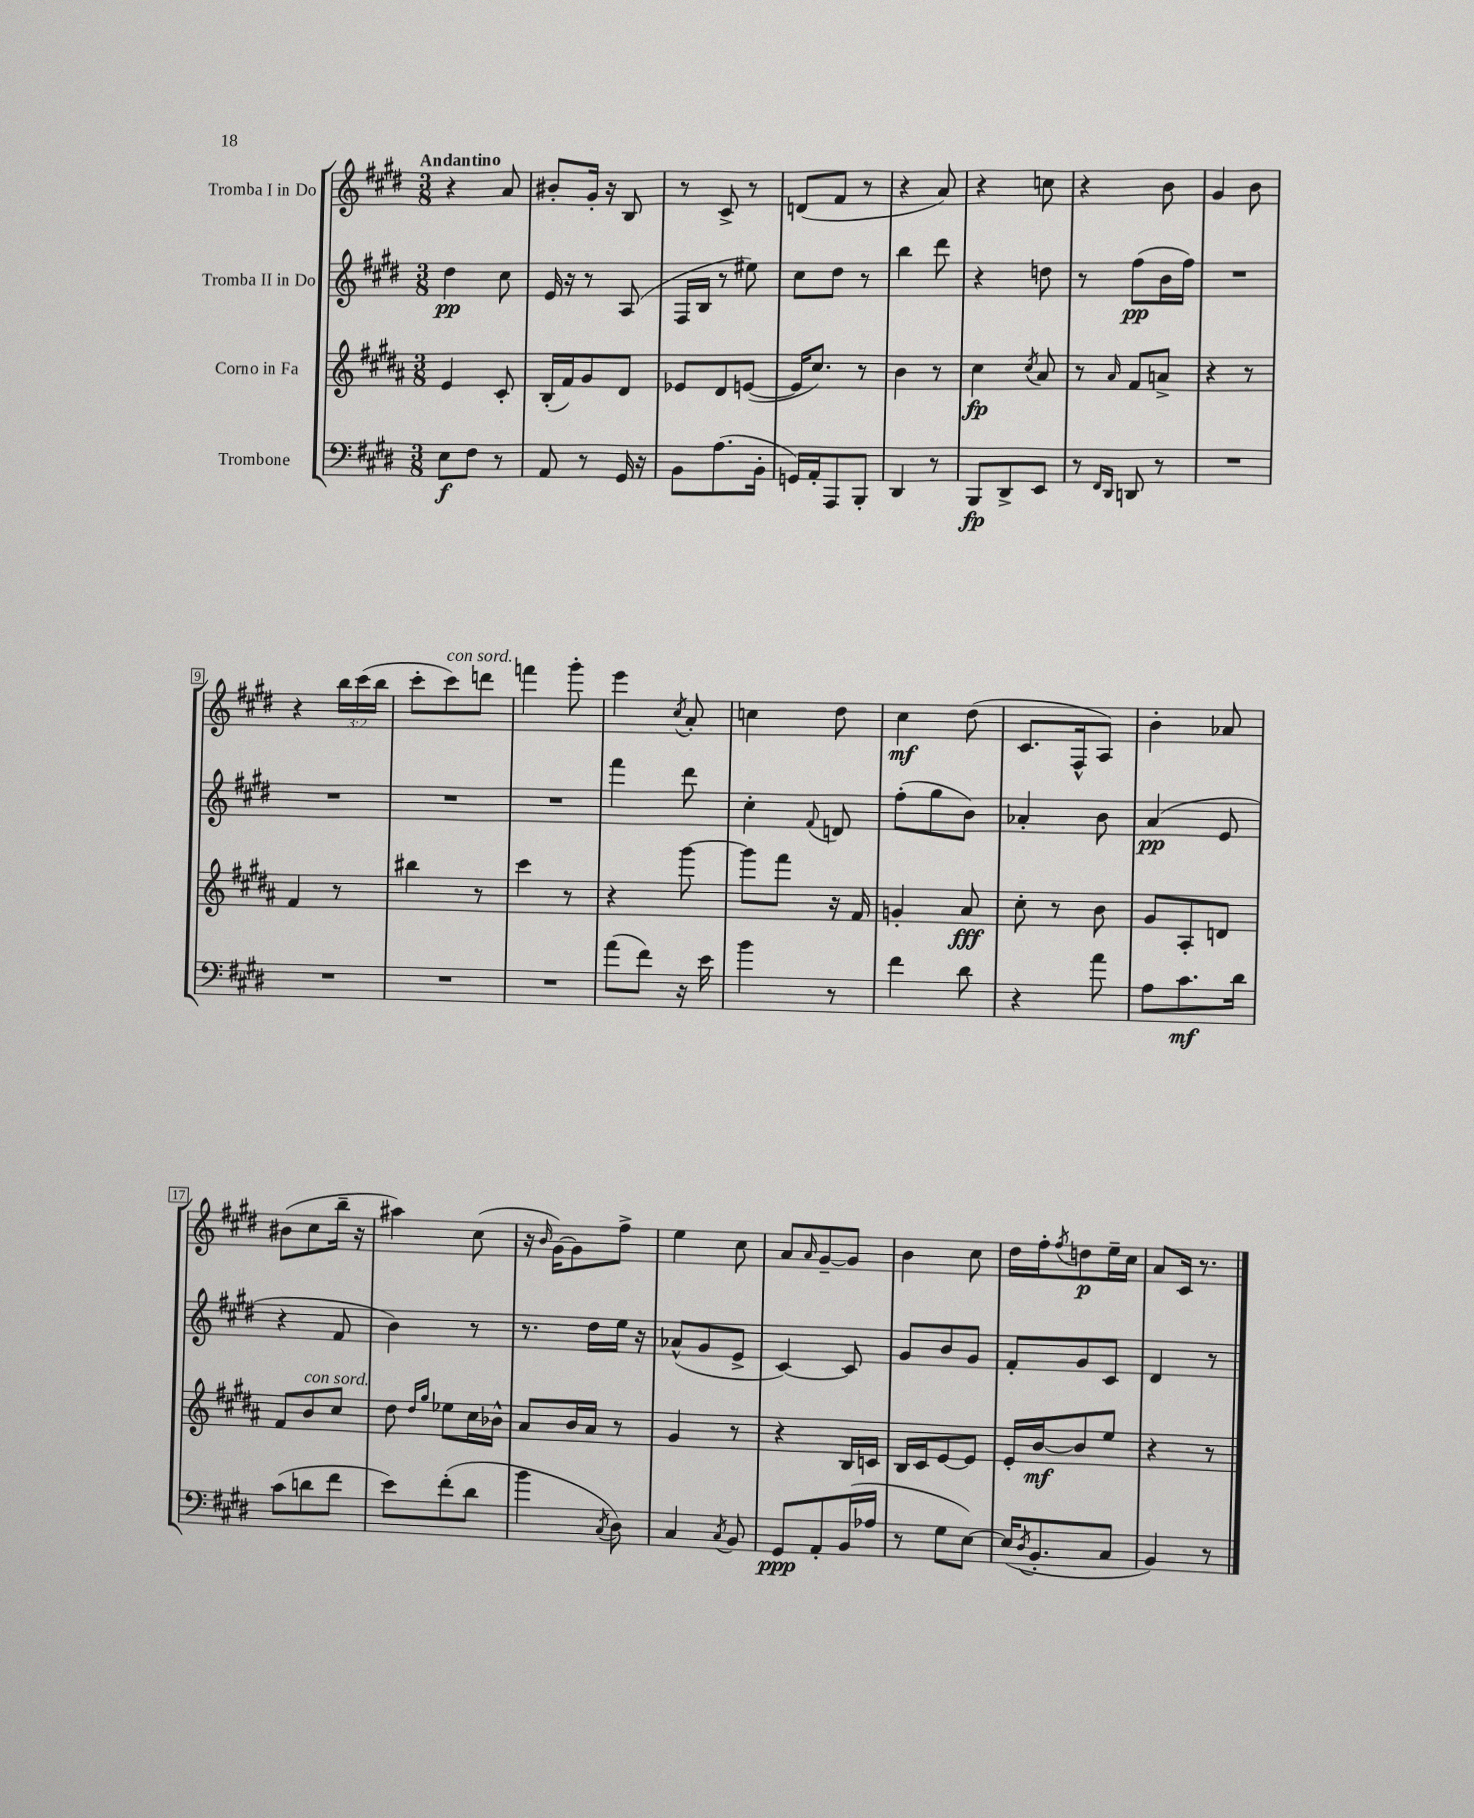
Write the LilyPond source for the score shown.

<<
\new StaffGroup <<
\new Staff = "s0" \with { instrumentName = "Tromba I in Do" } {
    \clef treble \key e \major \numericTimeSignature \time 3/8 \override Staff.TupletNumber.text = #tuplet-number::calc-fraction-text \tempo "Andantino"
    r4 a'8 |
    bis'8-. gis'16-. r16 b8 |
    r8 cis'8-> r8 |
    d'8( fis'8 r8 |
    r4 a'8) |
    r4 c''8 |
    r4 b'8 |
    gis'4 b'8 |
    r4 \tuplet 3/2 { b''16 cis'''16( b''16 } |
    cis'''8-. cis'''8^\markup { \italic "con sord." }) d'''8 |
    f'''4 gis'''8-. |
    e'''4 \acciaccatura { cis''8 } a'8-. |
    c''4 dis''8 |
    cis''4\mf dis''8( |
    cis'8. fis16-^ a8) |
    b'4-. aes'8 |
    bis'8( cis''8 b''16-- r16 |
    ais''4) cis''8( |
    r16 \grace { b'16 } gis'16~) gis'8 fis''8-> |
    e''4 cis''8 |
    a'8 \grace { a'16 } gis'8~-- gis'8 |
    b'4 cis''8 |
    dis''16 fis''16-. \acciaccatura { fis''8 } d''8\p e''16-- cis''16 |
    a'8 cis'16 r8. \bar "|." |
}
\new Staff = "s1" \with { instrumentName = "Tromba II in Do" } {
    \clef treble \key e \major \numericTimeSignature \time 3/8
    dis''4\pp cis''8 |
    e'16 r16 r8 a8( |
    fis16 b16 r8 eis''8) |
    cis''8 dis''8 r8 |
    b''4 dis'''8 |
    r4 d''8 |
    r8 fis''8\pp( b'16 fis''16) |
    R4. |
    R4. |
    R4. |
    R4. |
    fis'''4 dis'''8 |
    cis''4-. \appoggiatura { fis'8 } d'8 |
    fis''8-.( gis''8 b'8) |
    aes'4-. b'8 |
    a'4\pp( e'8 |
    r4 fis'8 |
    b'4) r8 |
    r8. dis''16 e''16 r16 |
    aes'8-^( gis'8 e'8-> |
    cis'4~) cis'8 |
    gis'8 b'8 gis'8 |
    fis'8-. gis'8 cis'8 |
    dis'4 r8 \bar "|." |
}
\new Staff = "s2" \with { instrumentName = "Corno in Fa" } {
    \clef treble \key b \major \numericTimeSignature \time 3/8
    e'4 cis'8-. |
    b16-.( fis'16) gis'8 dis'8 |
    ees'8 dis'8 e'8~( |
    e'16 cis''8.) r8 |
    b'4 r8 |
    cis''4\fp \acciaccatura { cis''8 } ais'8 |
    r8 \grace { ais'16 } fis'8 a'8-> |
    r4 r8 |
    fis'4 r8 |
    bis''4 r8 |
    cis'''4 r8 |
    r4 gis'''8~ |
    gis'''8 fis'''8 r16 fis'16 |
    g'4-. ais'8\fff |
    cis''8-. r8 b'8 |
    gis'8 ais8-. d'8 |
    fis'8 b'8^\markup { \italic "con sord." } cis''8 |
    dis''8 \grace { dis''16 gis''16 } ees''8 cis''16 bes'16-^ |
    ais'8 b'16 ais'16 r8 |
    gis'4 r8 |
    r4 b16 c'16 |
    b16 cis'16 e'8~ e'8 |
    e'16-. b'16~\mf b'8 e''8 |
    r4 r8 \bar "|." |
}
\new Staff = "s3" \with { instrumentName = "Trombone" } {
    \clef bass \key e \major \numericTimeSignature \time 3/8
    e8\f fis8 r8 |
    a,8 r8 gis,16 r16 |
    b,8 a8.( b,16-. |
    g,16) a,16-. a,,8 b,,8-. |
    dis,4 r8 |
    b,,8\fp dis,8-> e,8 |
    r8 \grace { fis,16 dis,16 } d,8 r8 |
    R4. |
    R4. |
    R4. |
    R4. |
    a'8( fis'8) r16 e'16 |
    b'4 r8 |
    fis'4 dis'8 |
    r4 a'8 |
    a8 cis'8.\mf dis'16 |
    cis'8( d'8 fis'8 |
    e'8) fis'8-.( dis'8 |
    b'4 \acciaccatura { cis8 } dis8) |
    cis4 \acciaccatura { cis8 } b,8 |
    gis,8\ppp a,8-. b,16( aes16 |
    r8 gis8 e8~) |
    e16( \acciaccatura { dis8 } b,8.-. cis8 |
    b,4) r8 \bar "|." |
}
>>
>>
\layout { \context { \Score \override BarNumber.stencil = #(make-stencil-boxer 0.1 0.3 ly:text-interface::print) } }
